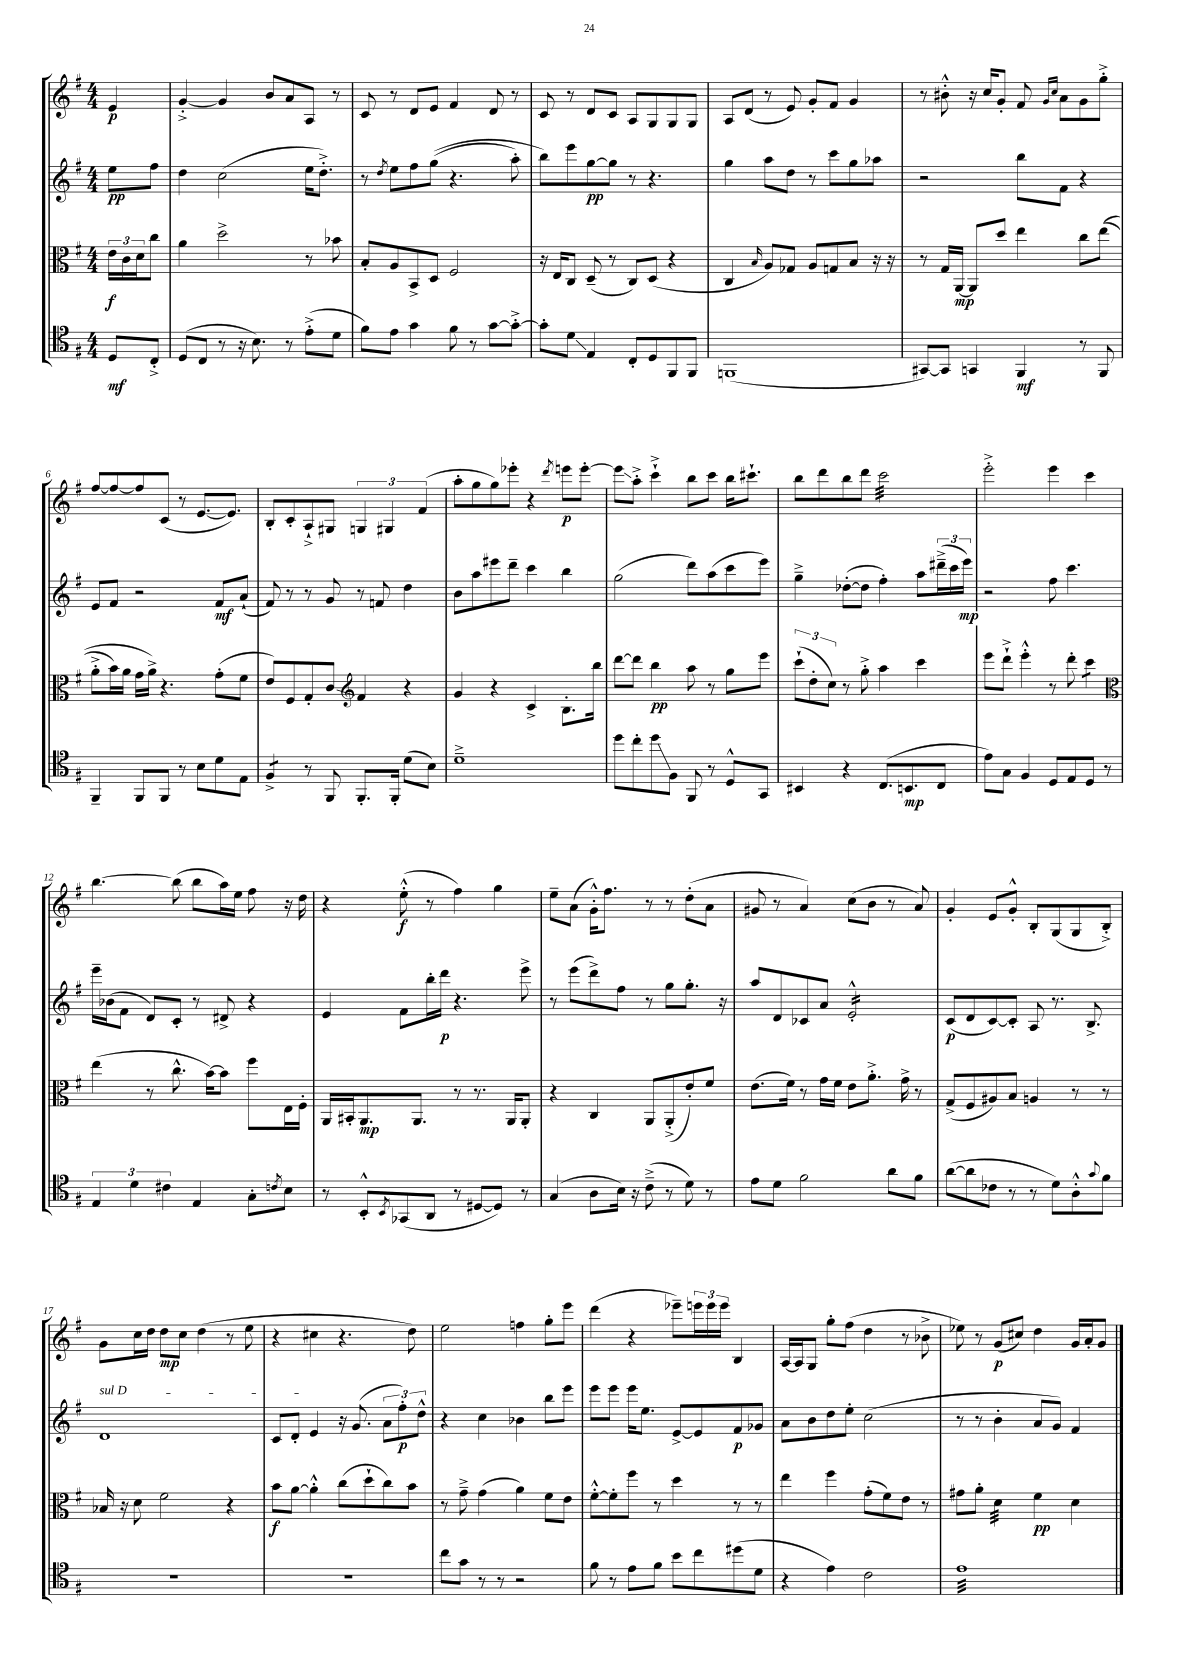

**kern	**kern	**kern	**kern
*staff4	*staff3	*staff2	*staff1
*clefC4	*clefC3	*clefG2	*clefG2
*k[f#]	*k[f#]	*k[f#]	*k[f#]
*M4/4	*M4/4	*M4/4	*M4/4
8D	24e	8ee	4e
.	24c	.	.
.	24d	.	.
8C'^	8cc	8ff#	.
=	=	=	=
(8D	4a	4dd	[4g'^
8C	.	.	.
8r	2dd^	(2cc	4g]
16r	.	.	.
8.B)	.	.	.
.	.	.	8b
8r	.	.	8a
(8e'^	8r	16ee	8A
.	.	8.dd'^)	.
8d	8b-	.	8r
=	=	=	=
8f#)	8B'	8r	8c
.	.	8qdd	.
8e	8A	8ee	8r
4g	8BB^	8ff#	8d
.	8D	&((8gg	8e
8f#	2F#	4.r	4f#
8r	.	.	.
[8g	.	.	8d
8g'^_	.	8aa')	8r
=	=	=	=
8g']	16r	8bb&)	8c
.	16E	.	.
8d	8C	8eee	8r
4E	(8D~	[8gg	8d
.	8r	8gg]	8c
8C'	8C)	8r	8A
8D	(8D	4.r	8G
8FF#	4r	.	8G
8FF#	.	.	8G
=	=	=	=
(1FF	4C	4gg	8A
.	.	.	(8d
.	16qqB	.	.
.	8A)	8aa	8r
.	8G-	8dd	8e)
.	8A	8r	8g'
.	8G	8ccc	8f#
.	8B	8gg	4g
.	16r	8aa-	.
.	16r	.	.
=	=	=	=
[8GG#)	8r	2r	8r
8GG#]	16G	.	8b#'^^
.	[16AA	.	.
4GG	8AA]	.	16r
.	.	.	16cc
.	8dd	.	8g'
4FF#	4ee	8bb	8f#
.	.	.	16qqg
.	.	.	16qqcc
.	.	8f#	8a
8r	8cc	4r	8g
8FF#	&((8ee	.	8gg'^
=	=	=	=
4FF#~	8a'^	8e	[8ff#
.	16b)	8f#	8ff#_
.	16a	.	.
8FF#	16g	2r	8ff#]
.	16a^&)	.	.
8FF#	4.r	.	(8c
8r	.	.	8r
8B	.	.	[8.e
8d	(8g'	8f#	.
.	.	.	8.e])
8E	8f#	(8a`	.
=	=	=	=
4F#^	8e)	8f#)	8B'
.	8F#	8r	8c'
8r	8G'	8r	8A`^
8FF#	8c	8g	8G#
*	*clefG2	*	*
8.FF#'	4f#	8r	6G
.	.	8f	.
.	.	.	6G#
16FF#'	.	.	.
(8d	4r	4dd	.
.	.	.	(6f#
8B)	.	.	.
=	=	=	=
1d~^	4g	8b	8aa'
.	.	8aa	8gg
.	4r	8eee#	8gg)
.	.	8ddd~	8eee-'
.	4c^	4ccc	4r
.	.	.	8qddd
.	8.B'	4bb	8eee
.	.	.	[8eee'
.	16bb	.	.
=	=	=	=
8dd	[8ddd	(2gg	8eee]
8cc'	8ddd]	.	8aa'^
8dd	4bb	.	4ccc`^
8F#	.	.	.
8FF#	8aa	8ddd)	8bb
8r	8r	(8aa	8ccc
8D^^	8gg	8ccc	16bb
.	.	.	8.ccc#`
8GG	8eee	8eee)	.
=	=	=	=
4BB#	(12ccc`	4gg~^	8bb
.	12dd'	.	.
.	.	.	8ddd
.	12cc)	.	.
4r	8r	([8dd-'	8bb
.	8gg'^	8dd-]	8ddd
(8.C	4aa	4ff#')	2ccc
8.BB	.	.	.
.	4ccc	8aa	.
8C	.	(24ddd#~^	.
.	.	24ccc	.
.	.	24eee)	.
=	=	=	=
8e)	8eee	2r	2eee'^
8G	8ddd`^	.	.
4F#	4eee'^^	.	.
8D	8r	8ff#	4eee
8E	8ddd'	4.ccc	.
8D	4ccc	.	4ccc
8r	.	.	.
=	=	=	=
*	*clefC3	*	*
6E	(4ee	16eee~	[4.bb
.	.	(16b-	.
.	.	8f#	.
6d	.	.	.
.	8r	8d)	.
6c#	.	.	.
.	8.cc^^	8c'	(8bb]
4E	.	8r	8bb
.	[16b)	.	.
.	8b]	8d#^	16aa)
.	.	.	16ee
8G'	8ff#	4r	8ff#
8qc	.	.	.
8B	16E	.	16r
.	16F#'	.	16dd
=	=	=	=
8r	16AA	4e	4r
.	16BB#'	.	.
8BB'^^	8.AA	.	.
8qBB	.	.	.
(8GG-	.	8f#	(8ee'^^
.	8.AA	.	.
8AA	.	16bb'	8r
.	.	16ddd	.
8r	8r	4.r	4ff#)
[8D#	8.r	.	.
8D#])	.	.	4gg
.	16AA	.	.
8r	8AA'	8eee^	.
=	=	=	=
(4G	4r	8r	8ee~
.	.	(8eee	(8a
8A	4C	8ddd^)	16g'^^)
.	.	.	8.ff#
16B)	.	8ff#	.
16r	.	.	.
(8c~^	8AA	8r	8r
8r	(8AA'^	8gg	8r
8d)	8e')	8.gg'	(8dd'
8r	8f#	.	8a
.	.	16r	.
=	=	=	=
8e	(8.e	8aa	8g#
8d	.	8d	8r
.	16f#)	.	.
2f#	8r	8c-	4a)
.	16g	8a	.
.	16f#	.	.
.	8e	2e'^^	(8cc
.	8.a'^	.	8b
8a	.	.	8r
.	16g^	.	.
8f#	8r	.	8a)
=	=	=	=
([8a	(8G^	(8c	4g'
8a]	8F#	8d	.
8c-	8A#)	[8c)	8e
8r	8B	8c']	8g'^^
8r	4A	8A	8B'
8d)	.	8.r	(8G
8A'^^	8r	.	8G
.	.	8.B^	.
8qqg	.	.	.
8f#	8r	.	8B'^)
=	=	=	=
1r	16B-	1d	8g
.	16r	.	.
.	8d	.	16cc
.	.	.	16dd
.	2f#	.	8dd
.	.	.	8cc
.	.	.	(4dd
.	4r	.	8r
.	.	.	8ee
=	=	=	=
1r	8b	8c	4r
.	[8a	8d'	.
.	4a'^^]	4e	4cc#
.	(8cc	16r	4.r
.	.	(8.g	.
.	8dd`	.	.
.	8cc)	12a	.
.	.	12ff#')	.
.	8b	.	8dd)
.	.	12dd^^	.
=	=	=	=
8cc	8r	4r	2ee
8g	8g~^	.	.
8r	(4g	4cc	.
8r	.	.	.
2r	4a)	4b-	4ff
.	8f#	8bb	8gg'
.	8e	8eee	8eee
=	=	=	=
8f#	[8f#'^^	8eee	(4ddd
8r	8f#']	8eee	.
8e	8ff#	16eee	4r
.	.	8.ee	.
8f#	8r	.	.
8b	4dd	[8e^	8eee-~)
8cc	.	8e]	24eee
.	.	.	24eee
.	.	.	24eee
(8dd#	8r	8f#	4B
8d	8r	8g-	.
=	=	=	=
4r	4ee	8a	[16A
.	.	.	16A]
.	.	8b	8G
4e)	4ff#	8dd	8gg'
.	.	8ee'	(8ff#
2c	(8g'	(2cc	4dd
.	8f#)	.	.
.	8e	.	8r
.	8r	.	8b-^
=	=	=	=
1e	8g#	8r	8ee-)
.	8a'	8r	8r
.	4d	4b'	(8g
.	.	.	8cc#)
.	4f#	8a	4dd
.	.	8g)	.
.	4d	4f#	16g
.	.	.	16a'
.	.	.	8g
==	==	==	==
*-	*-	*-	*-
